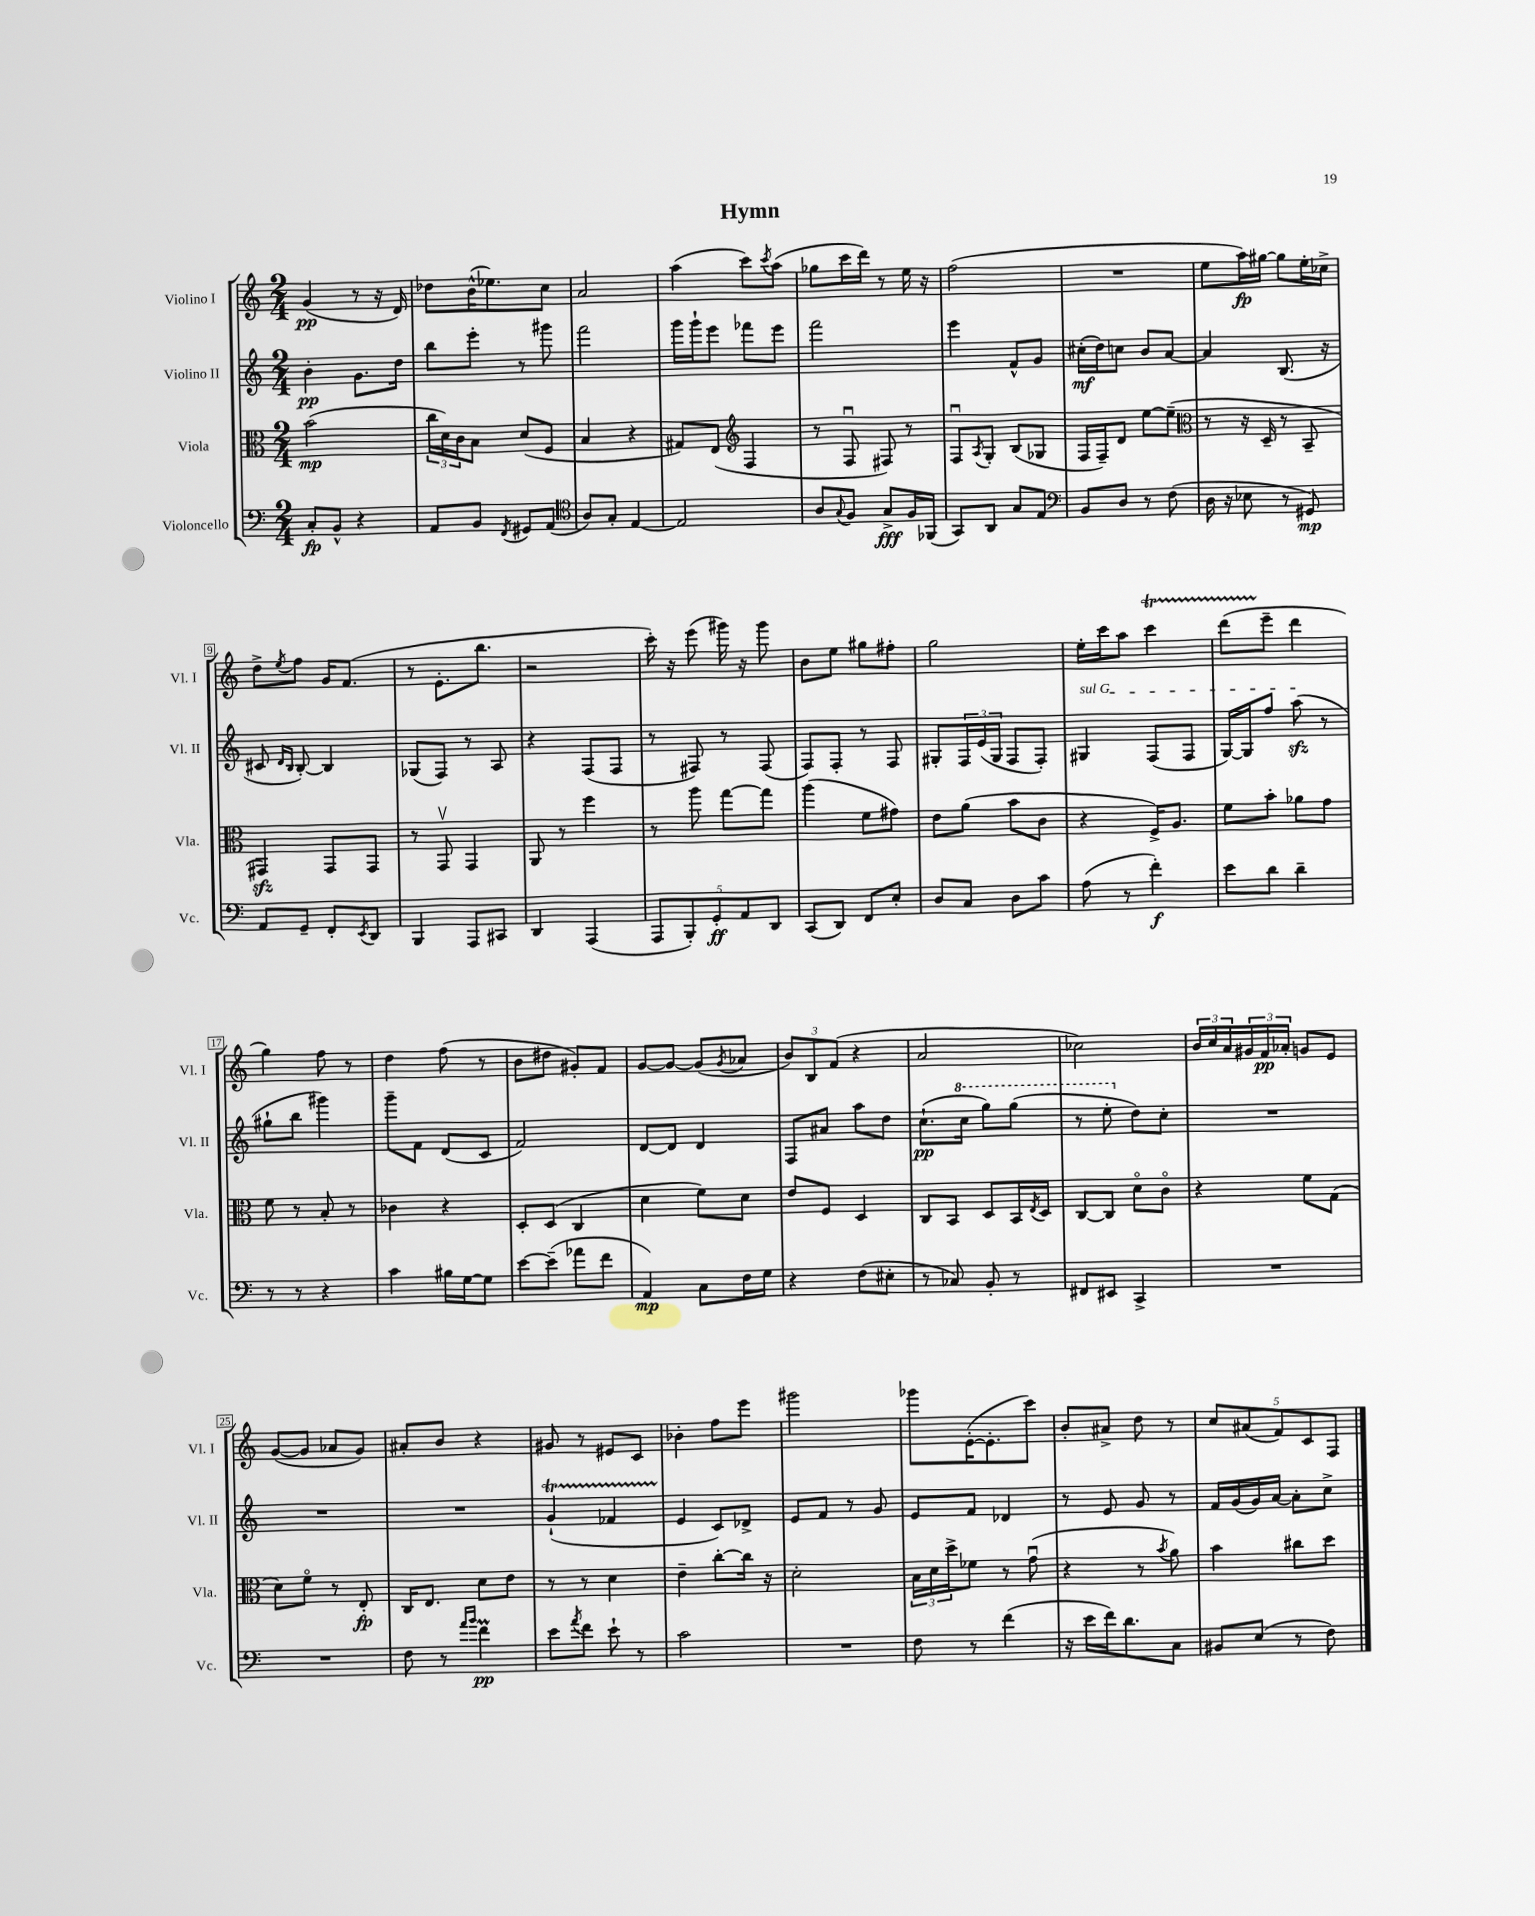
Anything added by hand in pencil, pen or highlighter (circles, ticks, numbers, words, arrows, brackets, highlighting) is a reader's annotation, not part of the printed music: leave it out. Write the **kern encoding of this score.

**kern	**kern	**kern	**kern
*staff4	*staff3	*staff2	*staff1
*clefF4	*clefC3	*clefG2	*clefG2
*k[]	*k[]	*k[]	*k[]
*M2/4	*M2/4	*M2/4	*M2/4
8C'	(2b	4b'	(4g
8BB^^	.	.	.
4r	.	8.g	8r
.	.	.	16r
.	.	16dd	16d)
=	=	=	=
8AA	24cc	8bb	8dd-
.	24d)	.	.
.	24c	.	.
8BB	8B	8eee'	(16b^^
.	.	.	8.ee-)
8qFF	.	.	.
8GG#	(8d	8r	.
(8AA	8F	8ggg#	8cc
=	=	=	=
*clefC4	*	*	*
8A)	4B	2fff	2a
8G'	.	.	.
[4E	4r	.	.
=	=	=	=
2E]	8G#)	16ggg	(4aa
.	.	16ggg`	.
.	(8E	8eee	.
*	*clefG2	*	*
.	4F	8fff-	8ccc)
.	.	.	8qccc
.	.	8eee	(8aa
=	=	=	=
8A	8r	2fff	8gg-
8qqG	.	.	.
8F	8Fu	.	16ccc
.	.	.	16ddd)
8G^	8F#)	.	8r
16F	8r	.	16ee
(16FF-	.	.	16r
=	=	=	=
8GG)	8Fu	4eee	(2ff
.	8qA	.	.
8AA	8G'	.	.
8G	(8B	8f^^	.
8E	8G-	8g	.
=	=	=	=
*clefF4	*	*	*
8BB	16F	(16cc#'	2r
.	16F~)	16dd)	.
8D	8d	8cc	.
8r	[8ee	8b	.
(8F	(8ee~]	[8a	.
=	=	=	=
*	*clefC3	*	*
16D	8r	4a]	8ee
16r	.	.	.
8E-	16r	.	16aa)
.	16D~	.	[16gg#
8r	8r	(8.B	8gg#]
8GG#)	8BB~	.	16ee'
.	.	16r	16cc-^
=	=	=	=
8AA	4GG#)	8c#	8dd^
.	.	16qqd	.
.	.	16qqB	8qee
8GG~	.	[8B')	8ff
8FF'	8GG#	4B]	16g
.	.	.	(8.f
8qEE	.	.	.
8DD	8GG#	.	.
=	=	=	=
4BBB	8r	(8G-	8r
.	8GGv	8F)	8.e'
8AAA	4GG	8r	.
.	.	.	8.bb
8CC#	.	8A	.
=	=	=	=
4DD	8AA	4r	2r
.	8r	.	.
(4AAA	4ff	(8F	.
.	.	8F	.
=	=	=	=
10AAA	8r	8r	16ccc')
.	.	.	16r
10BBB')	.	.	.
.	8aa	8F#)	(8eee
10GG'	.	.	.
.	[8gg	8r	16ggg#)
10AA	.	.	.
.	.	.	16r
.	8gg]	(8F#	8ggg#
10DD	.	.	.
=	=	=	=
(8CC	(4aa	8F)	8b
8DD)	.	8F'	8ee
8FF	8f	8r	8gg#
8E'	8g#)	8F	8ff#'
=	=	=	=
8D	8e	8G#'	2gg
8C	(8a	24F	.
.	.	(24e	.
.	.	24G#	.
8D	8b	8F	.
8c	8c	8F')	.
=	=	=	=
(8A	4r	4G#	16ee'
.	.	.	16ccc
8r	.	.	8aa
4f')	16F^)	(8F	4ccc
.	8.A	.	.
.	.	8F	.
=	=	=	=
8e	8f	[16G)	(8ddd
.	.	16G]	.
8d	8b'	8ff	8eee~
4d~	8a-	(8aa	4ddd
.	8g	8r	.
=	=	=	=
8r	8f	8gg#`	4gg)
8r	8r	8bb	.
4r	8B'	4ggg#)	8ff
.	8r	.	8r
=	=	=	=
4c	4c-	8ggg~	4dd
.	.	8f	.
16B#	4r	(8d	(8ff
[16G	.	.	.
8G]	.	8c	8r
=	=	=	=
[8e	8D'	2f)	8b
(8e~]	(8D	.	8dd#
8a-	4C	.	8g#')
8f	.	.	8f
=	=	=	=
4AA)	4d	[8d	[8g
.	.	8d]	8g_
8C	8f)	4d	(8g]
.	.	.	8qg
16F	8d	.	8a-
16G	.	.	.
=	=	=	=
4r	8e	8F	12b)
.	.	.	12B
.	8F	8a#	.
.	.	.	(12f
(8F	4D	8aa	4r
8E#'	.	8dd	.
=	=	=	=
8r	8C	(8.cc`	2a
8C-)	8BB	.	.
.	.	16ccc	.
8BB'	8D	8ggg)	.
8r	16BB	(8ggg	.
.	8qE	.	.
.	16D	.	.
=	=	=	=
8FF#	[8C	8r	2cc-)
8EE#	8C]	8eee'	.
4CC^	8do	8dd)	.
.	8co	8cc'	.
=	=	=	=
2r	4r	2r	24b
.	.	.	24cc
.	.	.	24a
.	.	.	24g#
.	.	.	24f
.	.	.	24a-'
.	8f	.	8g
.	(8G	.	8e
=	=	=	=
2r	8d)	2r	([8g
.	8fo	.	8g]
.	8r	.	8a-
.	8E'	.	8g)
=	=	=	=
8F	16C	2r	8a#'
.	8.E	.	.
8r	.	.	8b
16qqa	.	.	.
16qqb	.	.	.
4f	8d	.	4r
.	8e	.	.
=	=	=	=
8e	8r	(4g`	8g#
8qa	.	.	.
8f	8r	.	8r
8e`	4d	4f-	8e#
8r	.	.	8c
=	=	=	=
2c	4e~	4e	4b-'
.	[8cc'	8c)	8ff
.	16cc]	8d-^	8eee
.	16r	.	.
=	=	=	=
2r	2d'	8e	2ggg#
.	.	8f	.
.	.	8r	.
.	.	8g	.
=	=	=	=
8F	24B	8e	8ggg-
.	24d	.	.
.	24dd^	.	.
8r	8f-	8f	([16e'
.	.	.	8.e']
(4f	8r	4d-	.
.	(8gu	.	8ccc)
=	=	=	=
16r	4r	8r	8b'
16e	.	.	.
16f)	.	8e	8a#^
8.d	.	.	.
.	8r	8g	8dd
.	8qb	.	.
8C	8a)	8r	8r
=	=	=	=
8BB#	4b	16f	10cc
.	.	(16g	.
.	.	.	(10a#
(8E	.	16g)	.
.	.	[16a	.
.	.	.	10f)
8r	8cc#	8a']	.
.	.	.	10c
8F)	8dd	8cc^	.
.	.	.	10F
==	==	==	==
*-	*-	*-	*-
